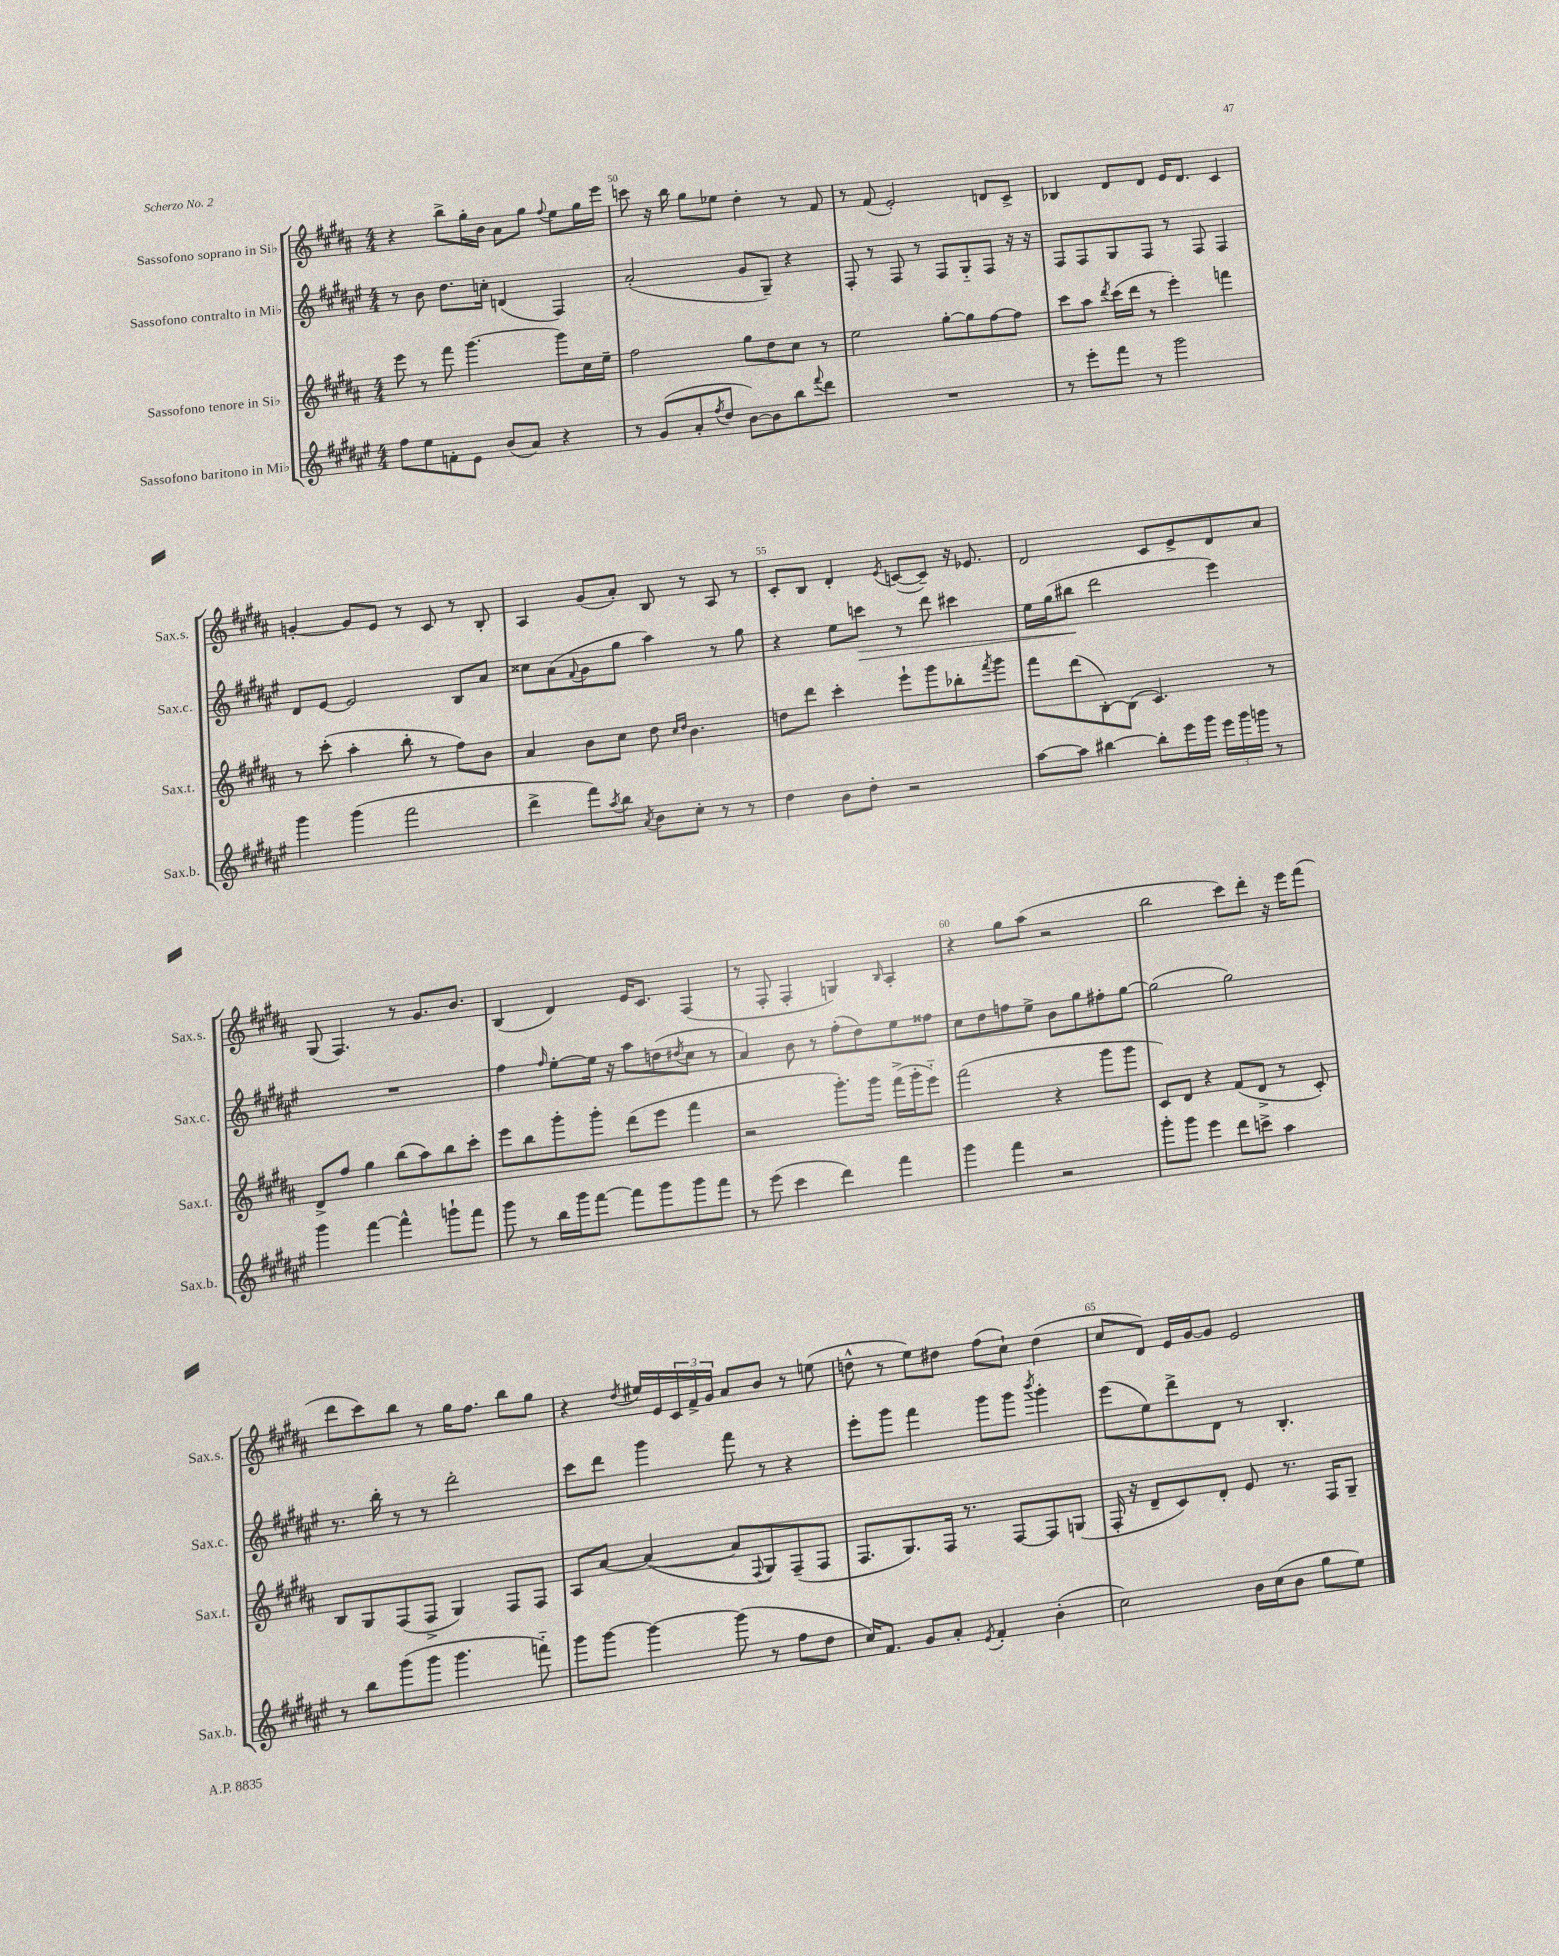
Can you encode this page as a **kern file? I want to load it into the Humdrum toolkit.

**kern	**kern	**kern	**dynam	**kern
*part4	*part3	*part2	*part2	*part1
*staff4	*staff3	*staff2	*staff2	*staff1
*I"Sassofono baritono in Mi♭	*I"Sassofono tenore in Si♭	*I"Sassofono contralto in Mi♭	*	*I"Sassofono soprano in Si♭
*I'Sax.b.	*I'Sax.t.	*I'Sax.c.	*	*I'Sax.s.
*clefG2	*clefG2	*clefG2	*	*clefG2
*k[f#c#g#d#a#e#]	*k[f#c#g#d#a#]	*k[f#c#g#d#a#e#]	*	*k[f#c#g#d#a#]
*M4/4	*M4/4	*M4/4	*	*M4/4
=49	=49	=49	=49	=49
8ff#\L	8eee\	8r	.	4r
8ee#\	8r	8b\	.	.
8fn'\	8fff#\	8.dd#\L	.	8bb^\L
8e#\J	[4.ggg#\	.	.	16gg#'\L
.	.	16ccn'\Jk	.	16b\JJ
(8b/L	.	(4dn/	.	8a#\L
8a#/J)	.	.	.	8gg#\J
.	.	.	.	8qqff#/
4r	8ggg#\L]	4F#/)	.	8ee\L
.	16cc#\L	.	.	16gg#\L
.	16ee~\JJ	.	.	16eee\JJ
=50	=50	=50	=50	=50
8r	2ff#\	(2a#'/	.	8cccn\
(8g#/L	.	.	.	16r
.	.	.	.	16bb\
8a#'/	.	.	.	8gg#\L
8qff#/	.	.	.	.
8dd#/J	.	.	.	8ee-X\J
[8b\L)	8gg#\L	8g#/L	.	4dd#'\
8b\]	8dd#\	8G#~/J)	.	.
8bb\	8cc#\J	4r	.	8r
8qqfff#/	.	.	.	.
8ddd#\J	8r	.	.	8f#/
=51	=51	=51	=51	=51
1r	2ee\	8F#'/	.	8r
.	.	8r	.	(8f#/
.	.	8F#/	.	2e'/)
.	.	8r	.	.
.	[8gg#'\L	8F#/L	.	.
.	8gg#\]	8G#/	.	.
.	[8ff#\	8F#/J	.	8dn/L
.	8ff#\J]	16r	.	8c#^/J
.	.	16r	.	.
=52	=52	=52	=52	=52
8r	8ccc#\L	8F#/L	.	4B-X/
8eee#'\L	8aa#\J	8F#/	.	.
.	8qddd#/	.	.	.
8fff#\J	(16ccc#\LL	8G#/	.	8d#/L
.	16ddd#\JJ	.	.	.
8r	8r	8F#/J	.	8d#/J
2ggg#\	4eee'\)	8r	.	16e/KL
.	.	.	.	8.d#/J
.	.	8F#/	.	.
.	4fffn\	4F#/	.	4c#/
!!LO:LB:g=z
=53	=53	=53	=53	=53
4ggg#\	8r	8d#/L	.	[4gn'/
.	(8ccc#'\	[8e#/J	.	.
(4ggg#\	4aa#'\	2e#/]	.	8g/L]
.	.	.	.	8e/J
2fff#\	8bb'\	.	.	8r
.	8r	.	.	8c#/
.	8ff#\L)	8B/L	.	8r
.	8b\J	8a#/J	.	8B'/
=54	=54	=54	=54	=54
4ddd#^\	4a#/	8cc##X\L	.	4A#/
.	.	(8a#\	.	.
.	.	8qqf#/	.	.
8fff#\L)	8b\L	8g#\	.	(8g#/L
8qaa#/	.	.	.	.
8bb\J	8cc#\J	8gg#\J	.	8a#'/J)
8qa#/	.	.	.	.
8b\L	8dd#\	4aa#\)	.	8B/
.	16qqcc#/LL	.	.	.
.	16qqdd#/JJ	.	.	.
8cc#'\J	4.b\	.	.	8r
8r	.	8r	.	8A#/
8r	.	8gg#\	.	8r
=55	=55	=55	=55	=55
4dd#\	8ddn\L	4r	.	8c#'/L
.	8ddd#\J	.	.	8B/J
8b\L	4ccc#'\	8ee#\L	.	4d#'/
!	!	!	!LO:HP:b	!
8dd#'\J	.	8cccn\J	>	.
.	.	.	.	8qe/
2r	8eee`\L	8r	.	([8cn/L
.	8ggg#\	8ddd#\	.	8c~/J])
.	8bb-X'\	4ccc#X\	.	16r
.	.	.	.	8.e-X/
.	8qfff#/	.	.	.
.	8ggg#\J	.	.	.
=56	=56	=56	=56	=56
[8aa#\L	8fff#\L	16ee#\LL	.	2d#/
.	.	(16gg#\J	.	.
8aa#\J]	(8ddd#\	8bb#X\J	.	.
[4bb#X\	[8B'\)	2ddd#\	]	.
.	(8B\J]	.	.	.
8bb#'\L]	4.c#/)	.	.	8c#/L
16eee#\L	.	.	.	8e^/
16ggg#\JJ	.	.	.	.
24eee#\LL	.	4eee#\)	.	8d#/
24ggg#\	.	.	.	.
24gggn\JJ	.	.	.	.
8r	8r	.	.	8a#/J
!!LO:LB:g=z
=57	=57	=57	=57	=57
4ggg#\	8d#^/L	1r	.	(8G#/
.	8ff#/J	.	.	4.F#/)
[4fff#\	4gg#\	.	.	.
4fff#^^\]	(8bb\L	.	.	8r
.	8aa#\)	.	.	8.g#/L
8gggn`\L	8bb\	.	.	.
.	.	.	.	8.b/J
8fff#\J	8ccc#'\J	.	.	.
=58	=58	=58	=58	=58
8ggg#\	8eee\L	4ff#\	.	(4B/
8r	8bb\	.	.	.
.	.	16qqff#/	.	.
16bb\LL	8ggg#'\	[8ee#'\L	.	4d#/)
16ggg#\J	.	.	.	.
[8fff#\J	8ggg#'\J	16ee#\Jk]	.	.
.	.	16r	.	.
8fff#\L]	(8ddd#\L	8aa#\L	.	16e/KL
.	.	.	.	8.c#/J
8ggg#\	8eee\J	(8ddn\	.	.
.	.	8qdd#X/	.	.
8ggg#\	4fff#\	8cc#\J	.	(4F#/
8fff#\J	.	8r	.	.
=59	=59	=59	=59	=59
8r	2r	4a#/)	.	8r
(8eee#\	.	.	.	8F#'/
4ccc#\	.	8b\	.	4F#'/
.	.	8r	.	.
4ddd#\)	8.ggg#'\L)	(8ff#'\L	.	4Gn/)
.	.	8dd#\)	.	.
.	16ggg#\Jk	.	.	.
.	.	.	.	16qqB/
4fff#\	(16fff#^\LL	8ee#\	.	4A#'/
.	16ggg#'\J	.	.	.
.	8eee\J)	8ff##X\J	.	.
=60	=60	=60	=60	=60
4ggg#\	(2fff#\	8cc#\L	.	4r
.	.	8dd#\	.	.
4fff#\	.	8ffn\	.	8gg#\L
.	.	8ee#^\J	.	(8aa#\J
2r	4r	8b\L	.	2r
.	.	8gg#\	.	.
.	8ggg#\L	8ff#X'\	.	.
.	8ggg#\J	[8gg#\J	.	.
=61	=61	=61	=61	=61
8ggg#'\L	8c#/L)	(2gg#\]	.	2bb\
8ggg#\J	8d#/J	.	.	.
4eee#\	4r	.	.	.
8ddd#\L	(8f#/L	2gg#\)	.	8ccc#\L)
8cccn^\J	8d#^/J	.	.	8ddd#'\J
4aa#\	8r	.	.	16r
.	.	.	.	16eee\KL
.	8c#'/)	.	.	(8fff#\J
!!LO:LB:g=z
=62	=62	=62	=62	=62
8r	8B/L	8.r	.	8ddd#\L
8bb\L	8G#/	.	.	8ccc#\)
.	.	16bb'\	.	.
(8ggg#\	(8F#/	8r	.	8bb\J
8ggg#\J	8F#^/J	8r	.	8r
4.ggg#\	4G#/)	2ddd#'\	.	16gg#\KL
.	.	.	.	8.ff#\J
.	8F#/L	.	.	8bb\L
8fffn\)	8F#/J	.	.	8gg#\J
=63	=63	=63	=63	=63
8ggg#\L	8A#/L	8ccc#\L	.	4r
[8ggg#\J	[8a#/J	8ddd#\J	.	.
.	.	.	.	8qdd#/
4ggg#\_	(4a#/_	4ggg#\	.	16ee#X/LL
.	.	.	.	16e/
.	.	.	.	24c#/
.	.	.	.	24f#^/
.	.	.	.	24g#/JJ
(8ggg#\]	8a#/L]	8fff#\	.	8a#/L
.	8qqF#/	.	.	.
8r	8G#/)	8r	.	8b/J
8ff#\L	(8F#~/	4r	.	8r
8dd#\J	8F#/J	.	.	(8een\
=64	=64	=64	=64	=64
16cc#/KL)	8.F#/L	8eee#'\L	.	8ddn^^\
8.f#/J	.	.	.	.
.	.	8ggg#\J	.	8r
.	8.G#/)	.	.	.
8g#/L	.	4fff#\	.	8ee\L)
8a#'/J	16F#/Jk	.	.	8dd#X\J
.	8.r	.	.	.
8qe#/	.	.	.	.
4f#'/	.	8ggg#\L	.	(8ff#\L
.	[8F#/L	8ggg#\J	.	8cc#`\J)
.	.	8qbbb/	.	.
(4b'\	8F#/]	4ggg#'\	.	(4dd#\
.	(8Gn/J	.	.	.
=65	=65	=65	=65	=65
2cc#\)	16F#'/	(8eee#\L	.	8cc#/L
.	16r	.	.	.
.	8d#~/L	8ee#\)	.	8d#/J)
.	8c#/)	8ddd#^\	.	16e/LL
.	.	.	.	[16g#/J
.	8d#'/J	8d#\J	.	8g#/J]
16b\LL	8e/	8r	.	2e/
(16cc#\J	.	.	.	.
8b\J	8.r	4.B'/	.	.
8gg#\L	.	.	.	.
.	16F#/KL	.	.	.
8ee#\J)	8G#~/J	.	.	.
==	==	==	==	==
*-	*-	*-	*-	*-
